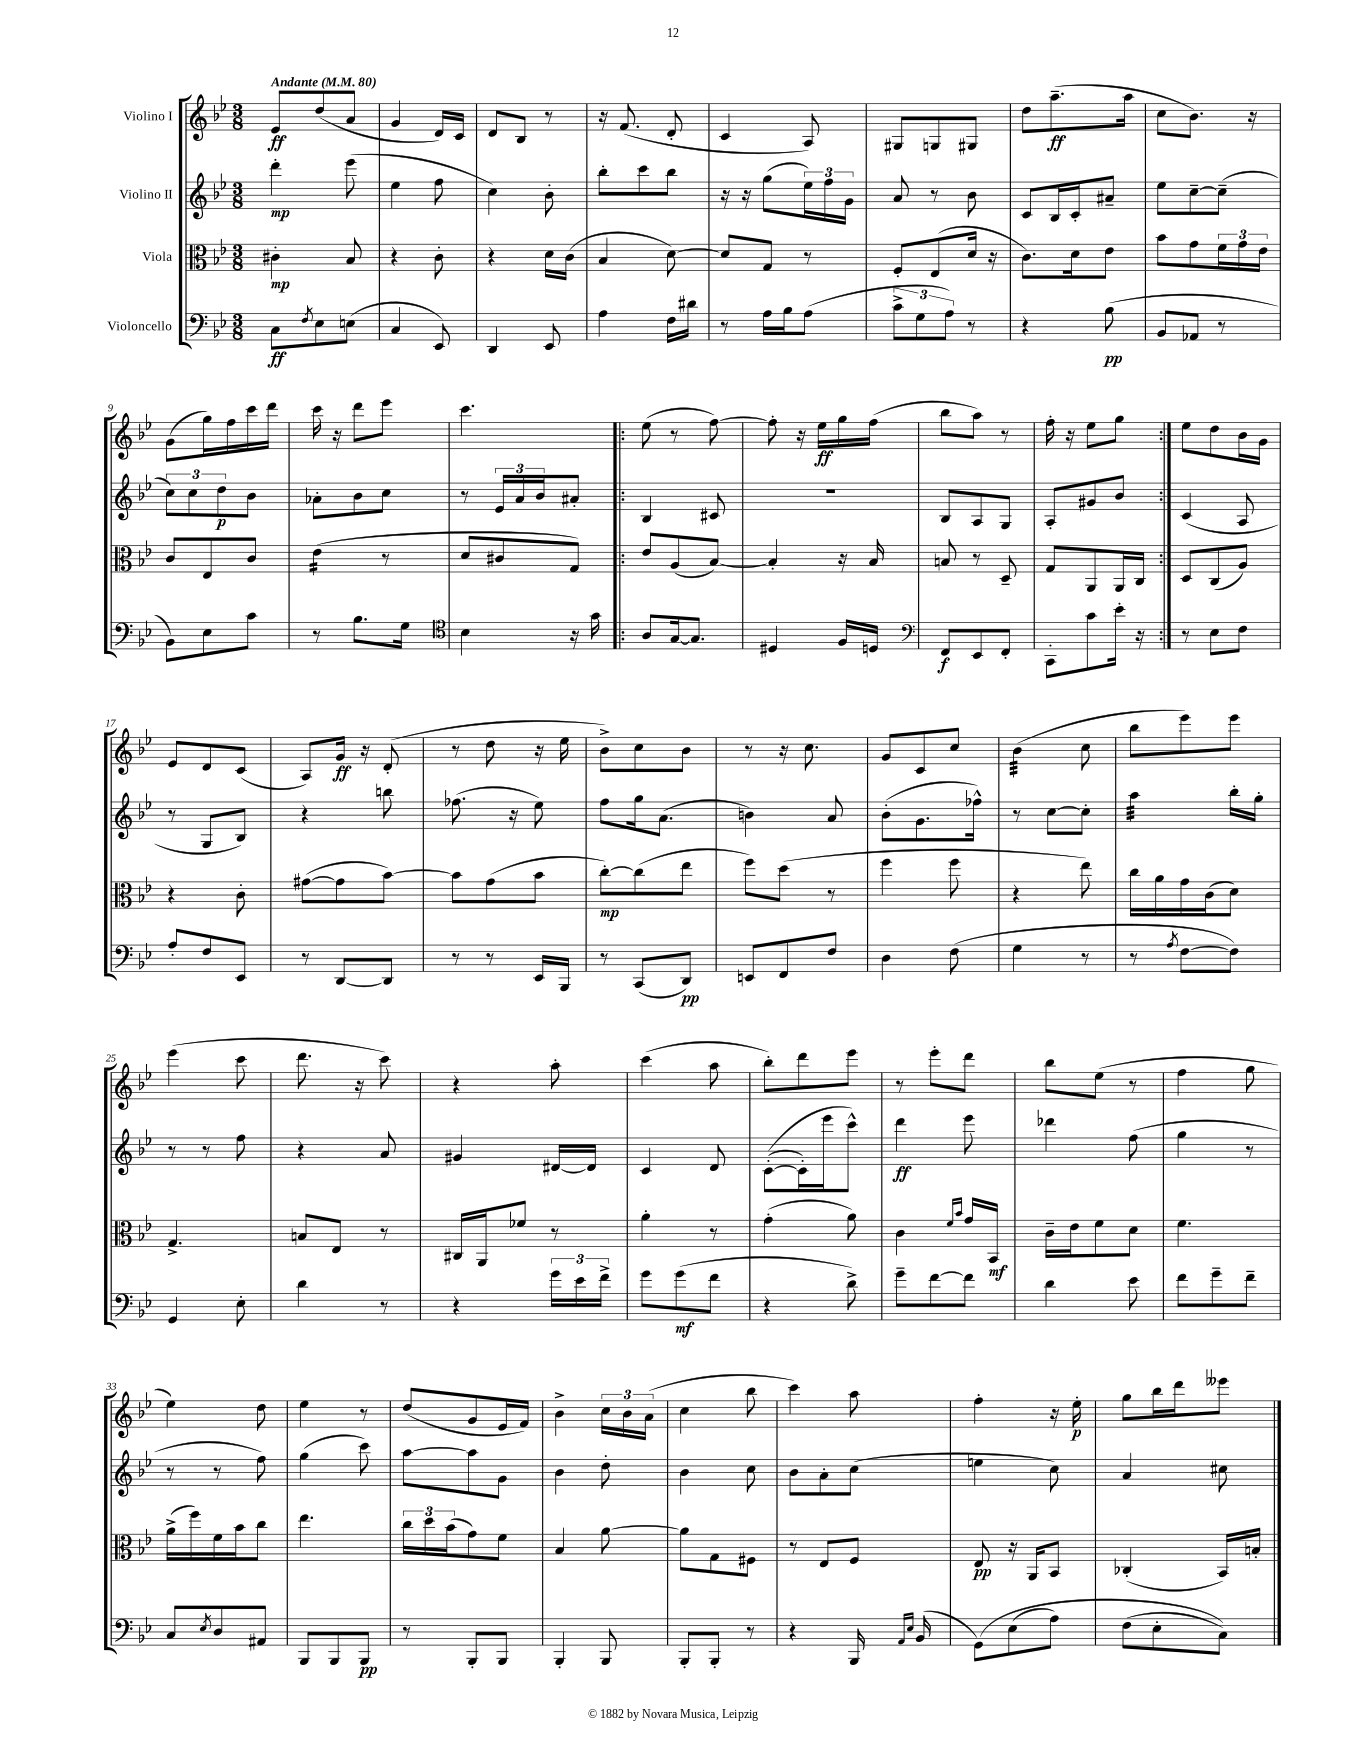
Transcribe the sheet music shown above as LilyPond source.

<<
\new StaffGroup <<
\new Staff = "s0" \with { instrumentName = "Violino I" } {
    \clef treble \key bes \major \numericTimeSignature \time 3/8 \tempo "Andante" 4 = 80
    ees'8\ff d''8( a'8 |
    g'4 d'16) c'16 |
    d'8 bes8 r8 |
    r16 f'8.( d'8-. |
    c'4 a8) |
    gis8 g8 gis8 |
    d''8 a''8.--\ff( a''16 |
    c''8 bes'8.) r16 |
    g'8( g''16) f''16 c'''16 d'''16 |
    c'''16 r16 d'''8 ees'''8 |
    c'''4. |
    \repeat volta 2 { ees''8( r8 f''8~) |
    f''8-. r16 ees''16\ff g''16 f''16( |
    bes''8 a''8) r8 |
    f''16-. r16 ees''8 g''8 | }
    ees''8 d''8 bes'16 g'16 |
    ees'8 d'8 c'8( |
    a8) g'16\ff r16 d'8-.( |
    r8 d''8 r16 ees''16 |
    bes'8->) c''8 bes'8 |
    r8 r16 c''8. |
    g'8 c'8 c''8 |
    bes'4:32( c''8 |
    bes''8 ees'''8) ees'''8 |
    ees'''4( c'''8 |
    d'''8. r16 c'''8) |
    r4 a''8-. |
    c'''4( a''8 |
    bes''8-.) d'''8 ees'''8 |
    r8 ees'''8-. d'''8 |
    bes''8 ees''8( r8 |
    f''4 g''8 |
    ees''4) d''8 |
    ees''4 r8 |
    d''8( g'8 ees'16 f'16) |
    bes'4-> \tuplet 3/2 { c''16 bes'16 a'16( } |
    c''4 bes''8 |
    c'''4) a''8 |
    f''4-. r16 ees''16-.\p |
    g''8 bes''16 d'''16 eeses'''8 \bar "|." |
}
\new Staff = "s1" \with { instrumentName = "Violino II" } {
    \clef treble \key bes \major \numericTimeSignature \time 3/8
    d'''4-.\mp ees'''8( |
    ees''4 f''8 |
    c''4) bes'8-. |
    bes''8-. c'''8 bes''8 |
    r16 r16 g''8( \tuplet 3/2 { ees''16) f''16 g'16 } |
    a'8 r8 bes'8 |
    c'8 bes16 c'16-. ais'8-- |
    ees''8 c''8~-- c''8--( |
    \tuplet 3/2 { c''8) c''8 d''8\p } bes'8 |
    aes'8-. bes'8 c''8 |
    r8 \tuplet 3/2 { ees'16 a'16 bes'16 } ais'8-. |
    \repeat volta 2 { bes4 cis'8 |
    R4. |
    bes8 a8 g8 |
    a8-. gis'8 bes'8 | }
    c'4( a8 |
    r8 g8 bes8) |
    r4 b''8 |
    fes''8.( r16 ees''8) |
    f''8 g''16 a'8.( |
    b'4) a'8 |
    bes'8-.( g'8. fes''16-^) |
    r8 c''8~ c''8-. |
    a''4:32 bes''16-. g''16-. |
    r8 r8 f''8 |
    r4 a'8 |
    gis'4 dis'16~ dis'16 |
    c'4 d'8 |
    c'8~-.(\( c'16-.) ees'''16 c'''8-^\) |
    d'''4\ff ees'''8 |
    des'''4 f''8( |
    g''4 r8 |
    r8 r8 f''8) |
    g''4( c'''8) |
    a''8~ a''8 g'8 |
    bes'4 d''8-. |
    bes'4 c''8 |
    bes'8 a'8-. c''8( |
    e''4 c''8) |
    a'4 cis''8 \bar "|." |
}
\new Staff = "s2" \with { instrumentName = "Viola" } {
    \clef alto \key bes \major \numericTimeSignature \time 3/8
    cis'4-.\mp bes8 |
    r4 c'8-. |
    r4 d'16 c'16( |
    bes4 d'8~) |
    d'8 g8 r8 |
    f8-. ees8( d'16 r16 |
    c'8.) d'16 ees'8 |
    bes'8 g'8 \tuplet 3/2 { f'16 g'16 ees'16 } |
    c'8 ees8 c'8 |
    ees'4:16( r8 |
    d'8 cis'8 g8) |
    \repeat volta 2 { ees'8 a8( bes8~) |
    bes4-. r16 bes16 |
    b8 r8 d8-- |
    g8 a,8 a,16 c16 | }
    d8 c8( a8) |
    r4 c'8-. |
    gis'8~( gis'8 bes'8~) |
    bes'8 g'8( bes'8 |
    c''8~-.\mp) c''8( ees''8 |
    f''8) d''8( r8 |
    f''4 f''8 |
    r4 ees''8) |
    c''16 a'16 g'16 c'16( d'8) |
    g4.-> |
    b8 ees8 r8 |
    cis16 a,16 fes'8 r8 |
    a'4-. r8 |
    g'4-.( a'8) |
    c'4 \grace { f'16 bes'16 } g'16 bes,16\mf |
    c'16-- ees'16 f'8 d'8 |
    f'4. |
    a'16->( f''16) f'16 bes'16 c''8 |
    ees''4. |
    \tuplet 3/2 { c''16 d''16 bes'16( } g'8) f'8 |
    bes4 a'8~ |
    a'8 g8 fis8 |
    r8 ees8 f8 |
    ees8\pp r16 a,16 bes,8 |
    ces4-.( bes,16) b16-. \bar "|." |
}
\new Staff = "s3" \with { instrumentName = "Violoncello" } {
    \clef bass \key bes \major \numericTimeSignature \time 3/8
    c8\ff \acciaccatura { f8 } ees8 e8( |
    c4 ees,8) |
    d,4 ees,8 |
    a4 f16 dis'16 |
    r8 a16 bes16 a8( |
    \tuplet 3/2 { c'8-> g8 a8) } r8 |
    r4 bes8\pp( |
    bes,8 aes,8 r8 |
    bes,8) ees8 c'8 |
    r8 bes8. g16 |
    \clef tenor bes4 r16 g'16 |
    \repeat volta 2 { a8 g16~ g8. |
    dis4 f16 d16 |
    \clef bass f,8\f ees,8 f,8-. |
    c,8-. c'8 ees'16-. r16 | }
    r8 ees8 f8 |
    a8-. f8 ees,8 |
    r8 d,8~ d,8 |
    r8 r8 ees,16 bes,,16 |
    r8 c,8( d,8\pp) |
    e,8 f,8 f8 |
    d4 f8( |
    g4 r8 |
    r8 \acciaccatura { a8 } f8~ f8) |
    g,4 ees8-. |
    d'4 r8 |
    r4 \tuplet 3/2 { g'16 ees'16 f'16-> } |
    g'8 g'8\mf( f'8 |
    r4 d'8->) |
    g'8-- f'8~ f'8 |
    d'4 ees'8 |
    f'8 g'8-- f'8-- |
    c8 \acciaccatura { ees8 } d8 ais,8 |
    bes,,8 bes,,8 bes,,8\pp |
    r8 bes,,8-. bes,,8 |
    bes,,4-. bes,,8 |
    bes,,8-. bes,,8-. r8 |
    r4 bes,,16 \grace { a,16 ees16 } bes,16( |
    g,8)\( ees8( a8) |
    f8( ees8-. c8)\) \bar "|." |
}
>>
>>
